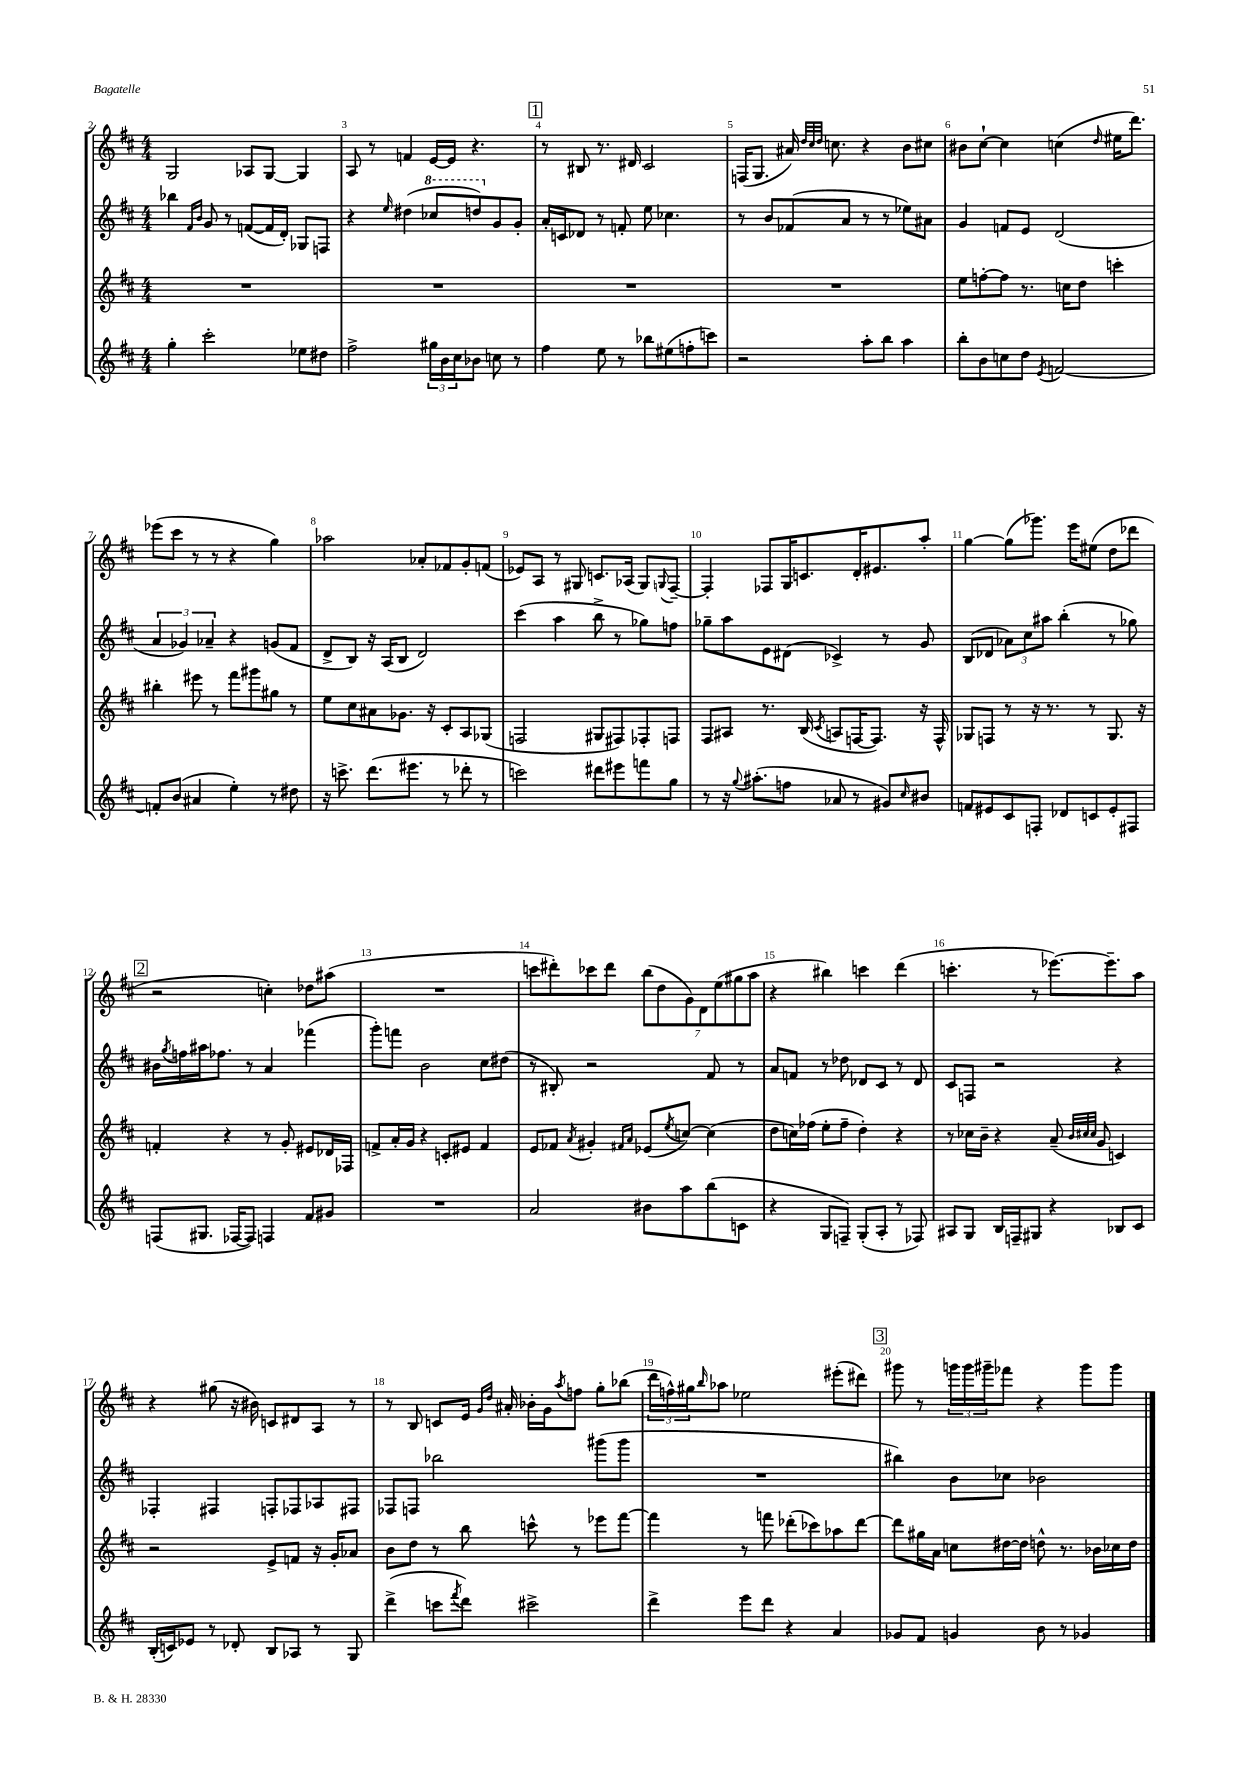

**kern	**kern	**kern	**kern
*staff4	*staff3	*staff2	*staff1
*clefG2	*clefG2	*clefG2	*clefG2
*k[f#c#]	*k[f#c#]	*k[f#c#]	*k[f#c#]
*M4/4	*M4/4	*M4/4	*M4/4
4gg'\	1r	4bb-\	2G/
.	.	16qqf#/LL	.
.	.	16qqb/JJ	.
2ccc#'\	.	8g/	.
.	.	8r	.
.	.	([8f/L	8A-/L
.	.	16f/]L	[8G/J
.	.	16d'/JJ)	.
8ee-\L	.	8G-/L	4G/]
8dd#\J	.	8F/J	.
=	=	=	=
2ff#^\	1r	4r	8A/
.	.	.	8r
.	.	16qqee/	.
.	.	(4dd#\	4f/
24gg#\LL	.	8ccc-/L	[16e/LL
24b\	.	.	.
.	.	.	16e/]JJ
24cc#\J	.	.	.
8b-\J	.	8ddd/)	4.r
8cc\	.	8g/	.
8r	.	8g'/J	.
=	=	=	=
4ff#\	1r	16a'/LL	8r
.	.	16c/J	.
.	.	8d-/J	8B#/
8ee\	.	8r	8.r
8r	.	8f'/	.
.	.	.	16d#/
8bb-\L	.	8ee\	2c#/
(8ee#\	.	4.cc-\	.
8ff'\	.	.	.
8ccc\J)	.	.	.
=	=	=	=
2r	1r	8r	(16F/LK
.	.	.	8.G/J
.	.	8b/L	.
.	.	(8f-/	16a#/)
.	.	.	32qqdd/LLL
.	.	.	32qqcc#/
.	.	.	32qqdd/JJJ
.	.	.	8.cc\
.	.	8a/J	.
8aa'\L	.	8r	4r
8bb\J	.	8r	.
4aa\	.	8ee-\L)	8b\L
.	.	8a#\J	8cc#\J
=	=	=	=
8bb'\L	8ee\L	4g/	8b#\L
8b\	[8ff'\	.	[8cc#`\J
8cc\	8ff\]J	8f/L	4cc#\]
8dd\J	8.r	8e/J	.
8qe/	.	.	.
[2f/	.	(2d/	(4cc\
.	16cc\LK	.	.
.	8dd\J	.	.
.	.	.	16qqdd/
.	4ccc'\	.	16ee#\LK
.	.	.	8.ddd\J)
=	=	=	=
8f'/]L	4bb#'\	6a/	(8eee-\L
(8b/J	.	.	8ccc#\J
.	.	6g-/)	.
4a#/	8eee#\	.	8r
.	.	6a-~/	.
.	8r	.	8r
4ee'\)	8fff#\L	4r	4r
.	8ggg#\	.	.
8r	8gg#\J	(8g/L	4gg\)
8dd#\	8r	8f#/J	.
=	=	=	=
16r	8ee\L	8d^/L	2aa-\
8.ccc^\	.	.	.
.	8cc#\	8B/J)	.
(8.ddd\L	8a#\	16r	.
.	.	(16A/LK	.
.	8.g-\J	8B/J	.
8.eee#\J	.	.	.
.	.	2d/)	8a-'/L
.	16r	.	.
8r	8c#'/L	.	8f-/
8ddd-'\	8A/	.	8g'/
8r	(8G-/J	.	(8f/J
=	=	=	=
2ccc\)	2F/	(4ccc#\	8e-/L)
.	.	.	8A/J
.	.	4aa\	8r
.	.	.	8G#/
8ddd#\L	8G#/L	8bb^\	8.c/L
8eee#\	8F#/)	8r	.
.	.	.	(16A-/Jk
8fff\	8F-'/	8gg-\L)	8G#/L)
.	.	.	8qqG/
8gg\J	8F/J	8ff\J	[8F#~/J
=	=	=	=
8r	8F#/L	8gg-~\L	4F#'/]
16r	8A#/J	8aa\	.
8qqgg/	.	.	.
(8.aa#'\L	.	.	.
.	8.r	8e\	8F-/L
8ff\J	.	(8d#\J	16G/K
.	(16B/	.	8.c/
.	8qc#/	.	.
8a-/	8A/L	4c-^/)	.
8r	[16F/K	.	16d'/K
.	8.F/]J)	.	8.e#/
8g#/L)	.	8r	.
16qqcc#/	.	.	.
8b#/J	16r	8g/	8aa'/J
.	16F^^/	.	.
=	=	=	=
8f/L	8G-/L	(8B/L	[4gg\
8e#/	8F/J	8d-/J	.
8c#/	8r	12a-\L)	(8gg\]L
.	.	12cc#\	.
8F'/J	16r	.	8.ggg-\J)
.	.	12aa#\J	.
.	8.r	.	.
8d-/L	.	(4bb'\	.
.	.	.	16eee\LK
8c/	8r	.	(8ee#\J
8e#'/	8.G-/	8r	8dd\L
8F#/J	.	8gg-\)	8ddd-\J
.	16r	.	.
=	=	=	=
(8F/L	4f'/	16b#\LL	2r
.	.	8qgg/	.
.	.	16ff\	.
8.G#/J	.	16aa#\J	.
.	.	8.ff-\J	.
.	4r	.	.
[16F-/LK	.	.	.
8F-/]J)	.	8r	.
4F/	8r	4a/	4cc'\)
.	8g'/	.	.
8f#/L	8e#/L	(4fff-\	8dd-\L
8g#/J	16d-/L	.	(8aa#\J
.	16F-/JJ	.	.
=	=	=	=
1r	8f^/L	8ggg'\L)	1r
.	16a'/L	8fff\J	.
.	16g/JJ	.	.
.	4r	2b\	.
.	8c'/L	.	.
.	8e#/J	.	.
.	4f/	8cc#\L	.
.	.	(8dd#\J	.
=	=	=	=
2a/	8e/L	8r	8ccc\L
.	8f-/J	8B#'/)	8ddd#'\)
.	8qa/	.	.
.	4g#'/	2r	8ccc-\
.	.	.	8ddd#\J
.	16qqf#/LL	.	.
.	16qqa/JJ	.	.
8b#\L	(8e-/L	.	(14bb\L
.	.	.	14dd\
.	8qee/	.	.
8aa\	[8cc/J)	.	.
.	.	.	14g\)
.	.	.	14d\
(8bb\	(4cc\]	8f#/	.
.	.	.	(14ee\
.	.	.	14gg#\
8c\J	.	8r	.
.	.	.	14aa\J
=	=	=	=
4r	8dd\L	8a/L	4r
.	16cc\L)	8f/J	.
.	(16ff-\JJ	.	.
8G/L	8ee'\L	8r	4bb#\)
8F~/J)	8ff-~\J	8dd-\	.
(8G'/L	4dd'\)	8d-/L	4ccc\
8A'/J	.	8c#/J	.
8r	4r	8r	(4ddd\
8F-/)	.	8d-/	.
=	=	=	=
8A#/L	8r	8c#/L	4.ccc'\
8G/J	16cc-\LL	8F/J	.
.	16b~\JJ	.	.
16B/LL	4r	2r	.
16F~/J	.	.	.
8G#/J	.	.	8r
4r	(8a~/	.	[8.eee-\L)
.	32qqb/LLL	.	.
.	32qqcc#/	.	.
.	32qqcc#/JJJ	.	.
.	8g/	.	.
.	.	.	8.eee-~\]
8B-/L	4c/)	4r	.
8c#/J	.	.	8aa\J
=	=	=	=
(16B'/LL	2r	4F-'/	4r
16c/J)	.	.	.
8e-/J	.	.	.
8r	.	4F#/	(8gg#\
8d-'/	.	.	16r
.	.	.	16b#\)
8B/L	8e^/L	8F'/L	8c/L
8A-/J	8f/J	8F-/	8d#/
8r	16r	8A-/	8A/J
.	16g'/LK	.	.
8G/	8a-/J	8F#/J	8r
=	=	=	=
(4ddd^\	8b\L	8F-/L	8r
.	8dd\J	8F/J	8B/
8ccc\L	8r	2bb-\	8c/L
8qfff#/	.	.	.
8ddd\J)	8bb\	.	16e/Jk
.	.	.	16qqg/LL
.	.	.	16qqdd/JJ
.	.	.	16a#'/
2ccc#^\	8ccc^^\	.	16b-'\LL
.	.	.	16g\J
.	.	.	8qaa/
.	8r	.	8ff\J
.	8eee-\L	(8ggg#\L	8gg'\L
.	[8fff#\J	8ggg#\J	(8bb-\J
=	=	=	=
4ddd^\	4fff#\]	1r	24ddd\LL
.	.	.	24ff^^\)
.	.	.	24gg#\J
.	.	.	16qqbb/
.	.	.	8aa-\J
8eee\L	8r	.	2ee-\
8ddd\J	8fff\	.	.
4r	(8ddd-'\L	.	.
.	8ccc-\)	.	.
4a/	8aa-\	.	(8eee#'\L
.	[8ddd-\J	.	8ddd#\J)
=	=	=	=
8g-/L	8ddd-\]L	4bb#\)	8ggg#\
8f#/J	16gg#\L	.	8r
.	16a\JJ	.	.
4g/	8cc\L	8b\L	24ggg\LL
.	.	.	24ggg\
.	.	.	24ggg#~\J
.	[16dd#\L	8cc-\J	8fff-\J
.	16dd#\]JJ	.	.
8b\	8dd^^\	2b-\	4r
8r	8.r	.	.
4g-/	.	.	8ggg#\L
.	16b-\LL	.	.
.	16cc-\	.	8ggg#\J
.	16dd\JJ	.	.
==	==	==	==
*-	*-	*-	*-
